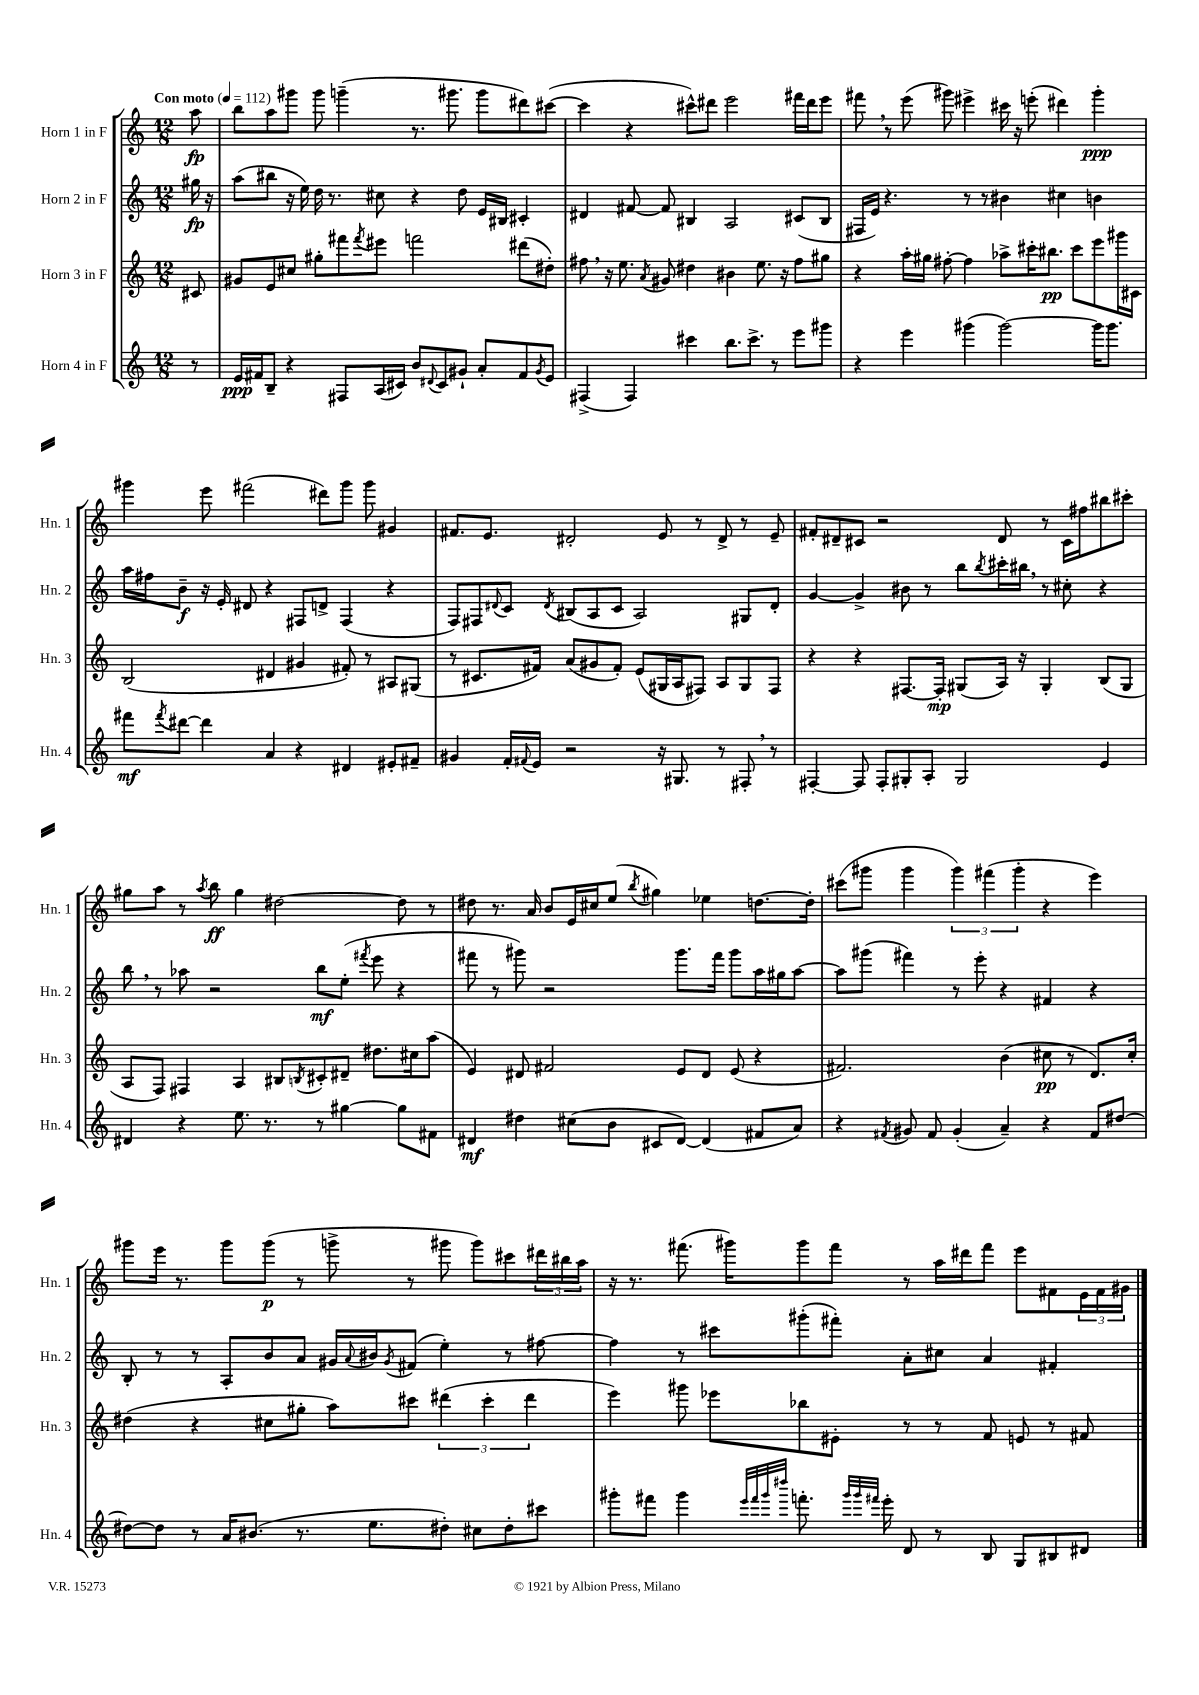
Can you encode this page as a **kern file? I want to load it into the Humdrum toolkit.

**kern	**dynam	**kern	**dynam	**kern	**dynam	**kern	**dynam
*part4	*part4	*part3	*part3	*part2	*part2	*part1	*part1
*staff4	*staff4	*staff3	*staff3	*staff2	*staff2	*staff1	*staff1
*I"Horn 4 in F	*	*I"Horn 3 in F	*	*I"Horn 2 in F	*	*I"Horn 1 in F	*
*I'Hn. 4	*	*I'Hn. 3	*	*I'Hn. 2	*	*I'Hn. 1	*
*clefG2	*	*clefG2	*	*clefG2	*	*clefG2	*
*k[]	*	*k[]	*	*k[]	*	*k[]	*
*M12/8	*	*M12/8	*	*M12/8	*	*M12/8	*
*MM112	*	*MM112	*	*MM112	*	*MM112	*
=	=	=	=	=	=	=	=
!	!	!	!	!	!	!LO:TX:a:B:t=Con moto	!
8r	.	8c#X/	.	16gg#X\	fp	8aa\	fp
.	.	.	.	16r	.	.	.
=1	=1	=1	=1	=1	=1	=1	=1
16e/LL	ppp	8g#X/L	.	(8aa\L	.	8bb\L	.
16f#X/J	.	.	.	.	.	.	.
8B~/J	.	8e/	.	8bb#X\J	.	8aa\	.
4r	.	8cc#X/J	.	16r	.	8ggg#X\J	.
.	.	.	.	16ee\)	.	.	.
.	.	8gg#X'\L	.	16dd\	.	8ggg#\	.
.	.	.	.	8.r	.	.	.
8F#X/L	.	8fff#X\	.	.	.	(4gggn~\	.
.	.	8qfff#/	.	.	.	.	.
(16A/L	.	8eee#X\J	.	8cc#X\	.	.	.
16c#X/JJ)	.	.	.	.	.	.	.
8b/L	.	2fffn\	.	4r	.	8.r	.
8qqd#X/	.	.	.	.	.	.	.
8c#/	.	.	.	.	.	.	.
.	.	.	.	.	.	8.ggg#X\	.
8g#X`/J	.	.	.	8dd\	.	.	.
8a'/L	.	.	.	16e/LL	.	8ggg#\L	.
.	.	.	.	16B#X/JJ	.	.	.
8f#/	.	(8ddd#X\L	.	4c#X'/	.	8ddd#X\)	.
8qg#/	.	.	.	.	.	.	.
8e/J	.	8dd#X'\J)	.	.	.	([8ccc#X\J	.
=2	=2	=2	=2	=2	=2	=2	=2
(4F#X^/	.	8ff#X,\	.	4d#X/	.	4ccc#\]	.
.	.	16r	.	.	.	.	.
.	.	8.ee\	.	.	.	.	.
4F#/)	.	.	.	[8f#X/	.	4r	.
.	.	8qa/	.	.	.	.	.
.	.	8g#X/	.	8f#/]	.	.	.
4ccc#X\	.	4dd#X\	.	4B#X/	.	8ccc#X^^\L)	.
.	.	.	.	.	.	8ddd#X\J	.
8.bb\L	.	4b#X\	.	2A/	.	2eee\	.
8.ccc#^\J	.	.	.	.	.	.	.
.	.	8.ee\	.	.	.	.	.
8r	.	.	.	.	.	.	.
.	.	16r	.	.	.	.	.
8eee\L	.	8ff#\L	.	(8c#X/L	.	16fff#X\LL	.
.	.	.	.	.	.	16ddd#\J	.
8ggg#X\J	.	8gg#X\J	.	8B#/J	.	8eee\J	.
=3	=3	=3	=3	=3	=3	=3	=3
4r	.	4r	.	16F#X/LL	.	8fff#X,\	.
.	.	.	.	16e/JJ)	.	.	.
.	.	.	.	4.r	.	8r	.
4eee\	.	16aa'\LL	.	.	.	(8eee\	.
.	.	16gg#X\JJ	.	.	.	.	.
.	.	[8ff#X'\	.	.	.	8ggg#X\)	.
(4ggg#X\	.	4ff#\]	.	8r	.	4eee#X^\	.
.	.	.	.	8r	.	.	.
[2ggg#\)	.	8aa-X^\L	.	4b#X\	.	16ccc#X\	.
.	.	.	.	.	.	16r	.
.	.	16ccc#X'\K	.	.	.	(8eeen'\	.
.	.	8.bb#X\J	pp	.	.	.	.
.	.	.	.	4cc#X\	.	4ddd#X\)	.
.	.	8ccc#\L	.	.	.	.	.
16ggg#\KL]	.	8eee\	.	4bn\	.	4ggg#'\	ppp
8.ggg#\J	.	.	.	.	.	.	.
.	.	16ggg#X\L	.	.	.	.	.
.	.	16c#X\JJ	.	.	.	.	.
!!LO:LB:g=z
=4	=4	=4	=4	=4	=4	=4	=4
8fff#X\L	mf	(2B/	.	16aa\LL	.	4ggg#X\	.
.	.	.	.	16ff#X\J	.	.	.
8qfff#/	.	.	.	.	.	.	.
[8ddd#X\J	.	.	.	8b~\J	f	.	.
4ddd#\]	.	.	.	16r	.	8eee\	.
.	.	.	.	16e'/	.	.	.
.	.	.	.	8d#X/	.	(2fff#X\	.
4a/	.	4d#X/	.	4r	.	.	.
4r	.	4g#X/	.	8F#X/L	.	.	.
.	.	.	.	8dn^/J	.	8ddd#X\L)	.
4d#X/	.	8f#X'/)	.	(4F#/	.	8ggg#\J	.
.	.	8r	.	.	.	8ggg#\	.
8e#X'/L	.	8A#X/L	.	4r	.	4g#X/	.
8f#X~/J	.	(8G#X/J	.	.	.	.	.
=5	=5	=5	=5	=5	=5	=5	=5
4g#X/	.	8r	.	8F/L)	.	8.f#X/L	.
.	.	8.c#X/L	.	8F#X/	.	.	.
.	.	.	.	.	.	8.e/J	.
.	.	.	.	8qqd#X/	.	.	.
16f'/LL	.	.	.	8c/J	.	.	.
8qqf#X/	.	.	.	.	.	.	.
16e/JJ	.	16f#X/Jk)	.	.	.	.	.
.	.	.	.	8qd#/	.	.	.
2r	.	(8a/L	.	(8B#X/L	.	2d#X'/	.
.	.	8g#X/	.	8A/	.	.	.
.	.	8f#'/J)	.	8c/J	.	.	.
.	.	(8e/L	.	2A/)	.	.	.
16r	.	16G#X/L	.	.	.	8e/	.
8.G#X/	.	16A/J	.	.	.	.	.
.	.	8F#X/J)	.	.	.	8r	.
8r	.	8A/L	.	.	.	8d#^/	.
8F#X',/	.	8G#/	.	8G#X/L	.	8r	.
8r	.	8F#/J	.	8d#'/J	.	8e~/	.
=6	=6	=6	=6	=6	=6	=6	=6
[4F#X'/	.	4r	.	[4g/	.	8f#X'/L	.
.	.	.	.	.	.	8d#X~/	.
8F#/]	.	4r	.	4g^/]	.	8c#X/J	.
8F#'/L	.	.	.	.	.	2r	.
8G#X'/	.	[8.F#X/L	.	8b#X\	.	.	.
8A'/J	.	.	.	8r	.	.	.
.	.	16F#'/Jk]	mp	.	.	.	.
2G#/	.	(8G#X/L	.	8bb\L	.	.	.
.	.	.	.	8qbb/	.	.	.
.	.	16A/Jk)	.	16ccc#X'\L	.	8d#/	.
.	.	16r	.	16bb#X,\JJ	.	.	.
.	.	4G#'/	.	8r	.	8r	.
.	.	.	.	8cc#X'\	.	16c#\LL	.
.	.	.	.	.	.	16ff#X\J	.
4e/	.	(8B/L	.	4r	.	8bb#X\	.
.	.	8G#/J	.	.	.	8ccc#X'\J	.
!!LO:LB:g=z
=7	=7	=7	=7	=7	=7	=7	=7
4d#X/	.	8A/L	.	8bb,\	.	8gg#X\L	.
.	.	8F/J)	.	8r	.	8aa\J	.
4r	.	4F#X/	.	8aa-X\	.	8r	.
.	.	.	.	.	.	8qaa/	.
.	.	.	.	2r	.	8bb\	ff
8.ee\	.	4A/	.	.	.	4gg#\	.
8.r	.	.	.	.	.	.	.
.	.	8B#X/L	.	.	.	[2dd#X\	.
.	.	8qBn/	.	.	.	.	.
8r	.	8c#X'/	.	8bb\L	mf	.	.
[4gg#X\	.	8d#X~/J	.	(8ee'\J	.	.	.
.	.	.	.	8qfff#X/	.	.	.
.	.	8.dd#X\L	.	8eee\	.	.	.
8gg#\L]	.	.	.	4r	.	8dd#\]	.
.	.	16cc#X\k	.	.	.	.	.
8f#X\J	.	(8aa\J	.	.	.	8r	.
=8	=8	=8	=8	=8	=8	=8	=8
4d#X/	mf	4e/)	.	8fff#X\	.	8dd#X\	.
.	.	.	.	8r	.	8.r	.
4dd#X\	.	8d#X/	.	8ggg#X\)	.	.	.
.	.	.	.	.	.	16a/	.
.	.	2f#X/	.	2r	.	8b/L	.
(8cc#X\L	.	.	.	.	.	16e/L	.
.	.	.	.	.	.	16cc#X/J	.
8b\J	.	.	.	.	.	(8ee/J	.
.	.	.	.	.	.	8qbb/	.
8c#X/L	.	.	.	.	.	4gg#X\)	.
[8d#/J)	.	8e/L	.	8.ggg#\L	.	.	.
(4d#/]	.	8d#/J	.	.	.	4ee-X\	.
.	.	.	.	16fff#\Jk	.	.	.
.	.	(8e/	.	8ggg#\L	.	.	.
8f#X/L	.	4r	.	16aa\L	.	[8.ddn\L	.
.	.	.	.	16gg#X\J	.	.	.
8a/J)	.	.	.	[8aa\J	.	.	.
.	.	.	.	.	.	16dd'\Jk]	.
=9	=9	=9	=9	=9	=9	=9	=9
4r	.	2.f#X/)	.	8aa\L]	.	(8ccc#X\L	.
.	.	.	.	(8ggg#X\J	.	8ggg#X\J	.
8qf#X/	.	.	.	.	.	.	.
8g#X/	.	.	.	4fff#X\)	.	4ggg#\	.
8f#/	.	.	.	.	.	.	.
(4g#'/	.	.	.	8r	.	6ggg#\)	.
.	.	.	.	8eee'\	.	.	.
.	.	.	.	.	.	(6fff#X\	.
4a~/)	.	(4b\	.	4r	.	.	.
.	.	.	.	.	.	6ggg#'\	.
4r	.	8cc#X\	pp	4f#X/	.	4r	.
.	.	8r	.	.	.	.	.
8f#/L	.	8.d/L)	.	4r	.	4eee\)	.
[8dd#X/J	.	.	.	.	.	.	.
.	.	16cc#'/Jk	.	.	.	.	.
!!LO:LB:g=z
=10	=10	=10	=10	=10	=10	=10	=10
8dd#X\L_	.	(4dd#X\	.	8B'/	.	8ggg#X\L	.
8dd#\J]	.	.	.	8r	.	16eee\Jk	.
.	.	.	.	.	.	8.r	.
8r	.	4r	.	8r	.	.	.
16a/KL	.	.	.	8A'/L	.	8ggg#\L	.
(8.b#X/J	.	.	.	.	.	.	.
.	.	8cc#X\L	.	8b/	.	(8ggg#\J	p
8.r	.	8gg#X'\J	.	8a/J	.	8r	.
.	.	8aa\L)	.	16g#X/LL	.	8gggn^\	.
.	.	.	.	8qqa/	.	.	.
8.ee\L	.	.	.	16b#X/J	.	.	.
.	.	.	.	8qg#/	.	.	.
.	.	8ccc#X\J	.	(8f#X/J	.	8r	.
8dd#X'\J)	.	(6ddd#X\	.	4ee'\)	.	8ggg#X\	.
8cc#X\L	.	.	.	.	.	8ggg#\L)	.
.	.	6ccc#'\	.	.	.	.	.
8dd#'\	.	.	.	8r	.	8ccc#X\	.
.	.	6ddd#\	.	.	.	.	.
8ccc#X\J	.	.	.	[8ff#X\	.	24ddd#X\L	.
.	.	.	.	.	.	24bb#X\	.
.	.	.	.	.	.	24aa\JJ	.
=11	=11	=11	=11	=11	=11	=11	=11
8ggg#X'\L	.	4eee\)	.	4ff#\]	.	16r	.
.	.	.	.	.	.	8.r	.
8fff#X\J	.	.	.	.	.	.	.
4ggg#\	.	8ggg#X\	.	8r	.	(8.fff#X\	.
.	.	8eee-X\L	.	8ccc#X\L	.	.	.
.	.	.	.	.	.	16ggg#X\KL)	.
32qqeee/LLL	.	.	.	.	.	.	.
32qqfff#/	.	.	.	.	.	.	.
32qqggg#/	.	.	.	.	.	.	.
32qqdddd#X/JJJ	.	.	.	.	.	.	.
8.fffn'\	.	8bb-X\	.	(8ggg#X'\	.	8ggg#\	.
.	.	8e#X'\J	.	8fff#X'\J)	.	8fff#\J	.
32qqggg#/LLL	.	.	.	.	.	.	.
32qqggg#/	.	.	.	.	.	.	.
32qqfff#X/JJJ	.	.	.	.	.	.	.
16eee'\	.	.	.	.	.	.	.
8d/	.	8r	.	8a'\L	.	8r	.
8r	.	8r	.	8cc#X\J	.	16aa\LL	.
.	.	.	.	.	.	16ddd#X\J	.
8B/	.	8f/	.	4a/	.	8fff#\J	.
8G/L	.	8en/	.	.	.	8eee\L	.
8B#X/	.	8r	.	4f#X'/	.	8f#X\	.
8d#X/J	.	8f#X/	.	.	.	24e\L	.
.	.	.	.	.	.	24f#\	.
.	.	.	.	.	.	24g#X\JJ	.
==	==	==	==	==	==	==	==
*-	*-	*-	*-	*-	*-	*-	*-
